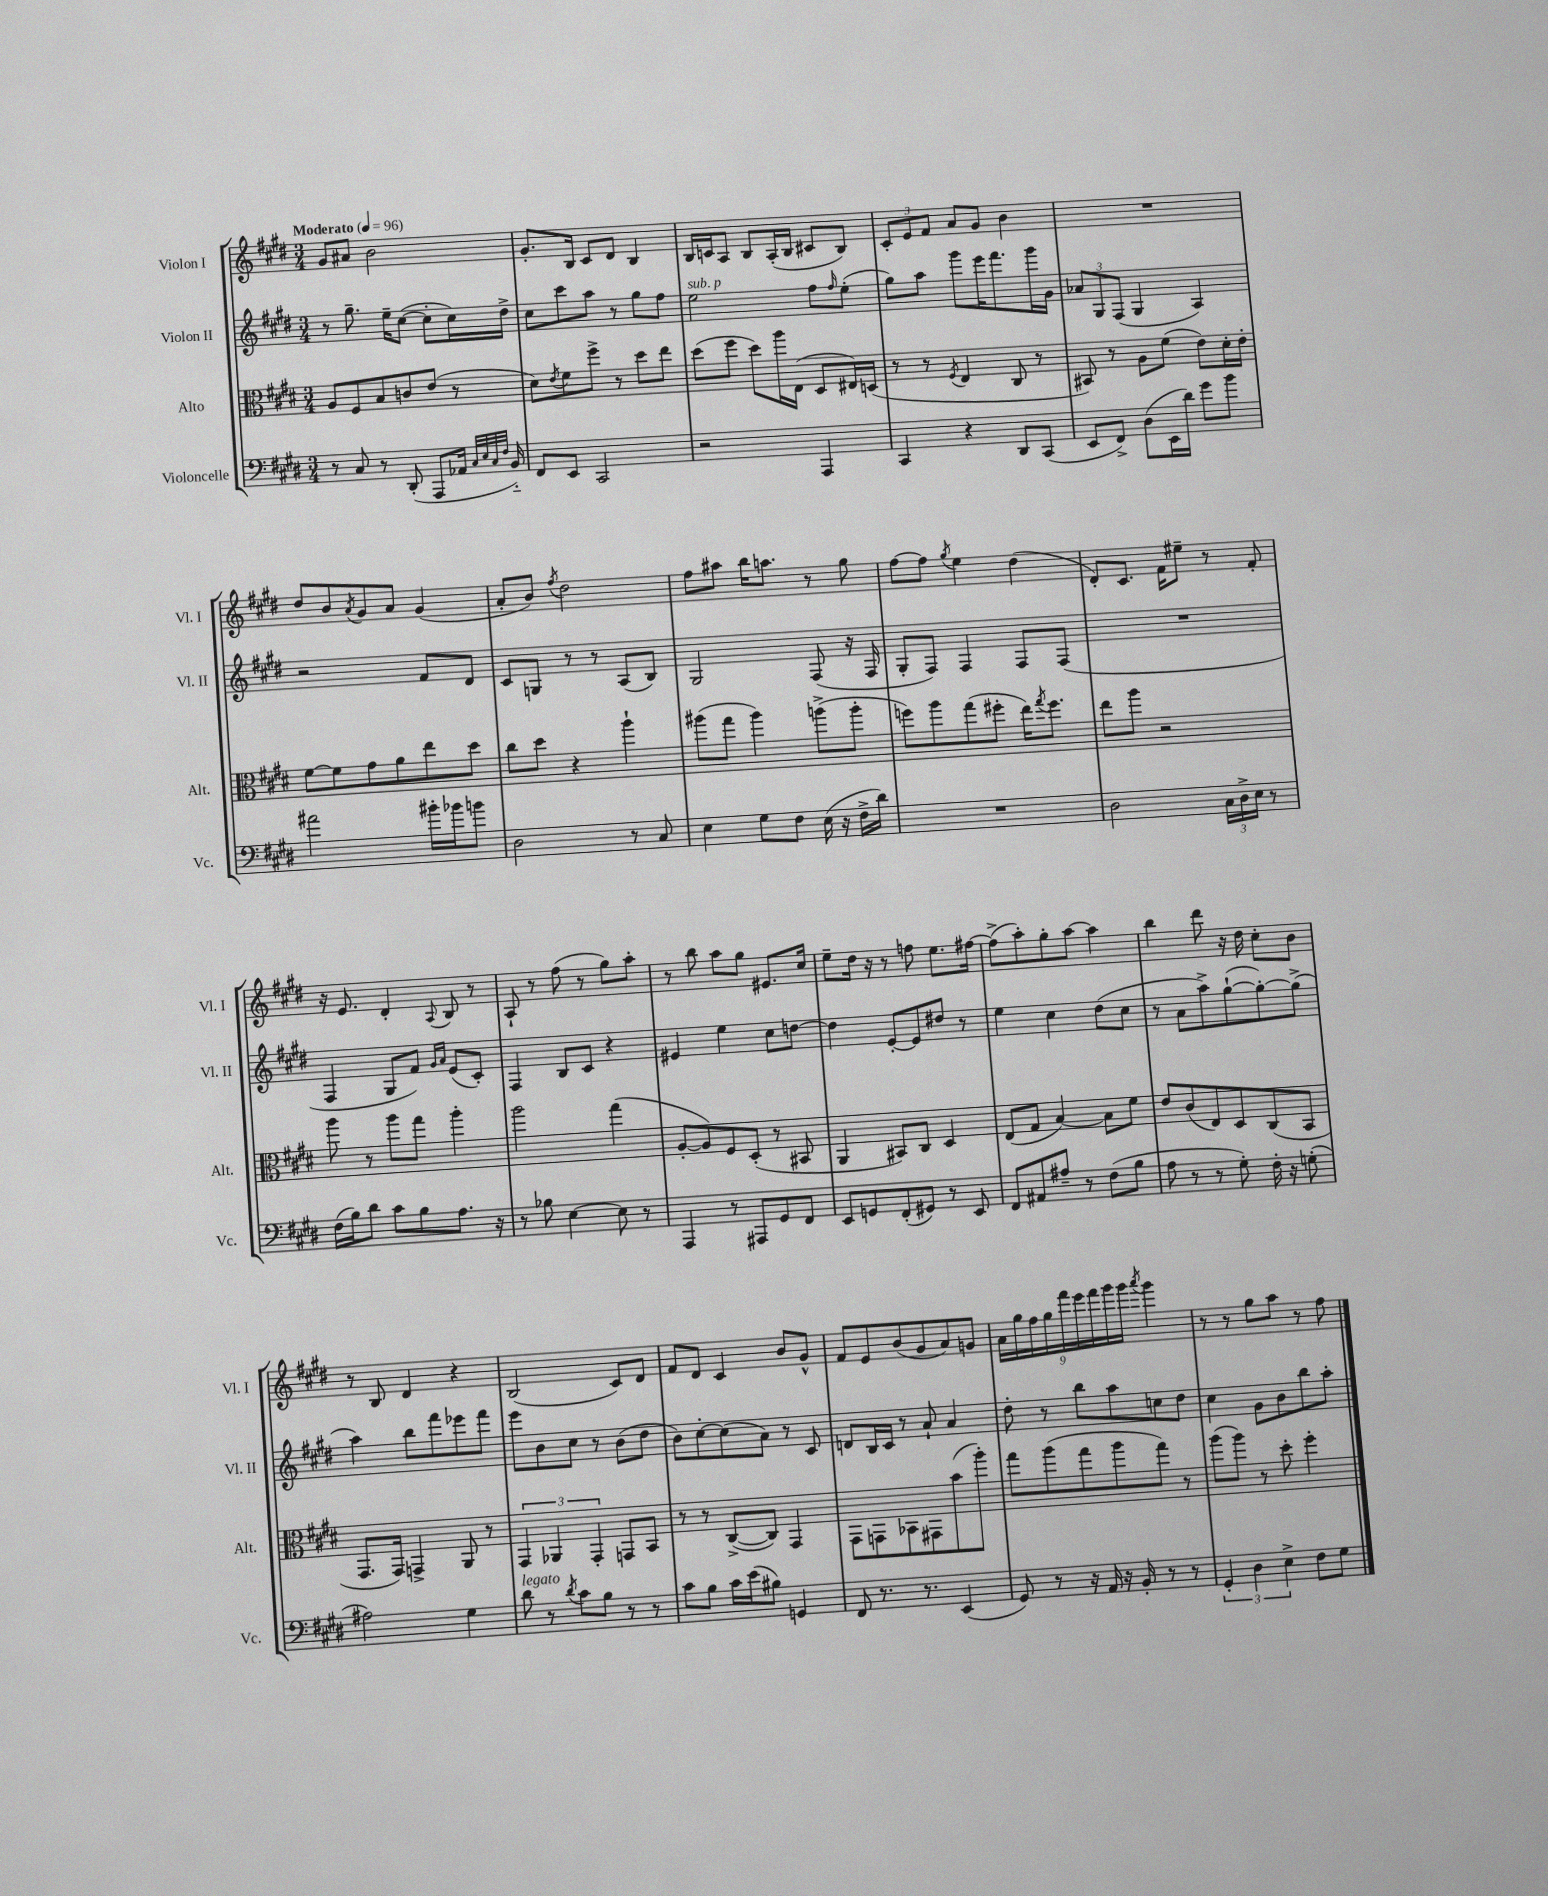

**kern	**kern	**kern	**kern
*staff4	*staff3	*staff2	*staff1
*clefF4	*clefC3	*clefG2	*clefG2
*k[f#c#g#d#]	*k[f#c#g#d#]	*k[f#c#g#d#]	*k[f#c#g#d#]
*M3/4	*M3/4	*M3/4	*M3/4
*MM96	*MM96	*MM96	*MM96
8r	8A	8r	8g#
8C#	8F#	8.gg#~	8a#
8r	8B	.	2b
.	.	16ee~	.
(8DD#'	8c	([8cc#	.
8AAA	(8e	8cc#']	.
16AA-	8r	16cc#)	.
32qqC#	.	.	.
32qqE	.	.	.
32qqC#	.	.	.
32qqF#	.	.	.
16BB'~)	.	16dd#^	.
=	=	=	=
8FF#	8d#)	8cc#	8.g#'
.	8qe	.	.
8EE	8f#	8ccc#	.
.	.	.	16B
2CC#	8ff#^	8aa	8c#
.	8r	8r	8d#
.	8dd#	8gg#	4B
.	8ee	8ff#	.
=	=	=	=
2r	(8dd#	2ee	16B
.	.	.	16c
.	8ff#	.	8A
.	8dd#)	.	8B
.	16aa	.	(16A'
.	(16E	.	16B
4AAA	8D#	8ff#	8c#
.	.	16qqff#	.
.	16E#)	(8ee'	8B)
.	(16D	.	.
=	=	=	=
4CC#	8r	8gg#)	12c#'
.	.	.	12e
.	8r	8aa	.
.	.	.	12f#
.	8qF#	.	.
4r	4E	8ggg#	8a
.	.	16eee	8g#
.	.	8.fff#	.
8DD#	8C#	.	4b
(8CC#	8r	16ggg#	.
.	.	16g#	.
=	=	=	=
8EE	8BB#)	12a-	2.r
.	.	12G#	.
8FF#^)	8r	.	.
.	.	(12F#	.
(8D#	8A	4G#	.
16EE	(8f#	.	.
16d#)	.	.	.
8g#	8e)	4A)	.
8b	16d#'	.	.
.	16e'	.	.
=	=	=	=
2a#	[8f#	2r	8dd#
.	8f#]	.	8b
.	.	.	8qa
.	8g#	.	8g#
.	8a	.	8a
16b#'	8ee	8f#	(4g#
16b-	.	.	.
8b	8dd#	8d#	.
=	=	=	=
2D#	8cc#	8c#	8a'
.	8dd#	8G	8b)
.	.	.	8qff#
.	4r	8r	2dd#
.	.	8r	.
8r	4aa`	(8A	.
8C#	.	8B)	.
=	=	=	=
4E	(8aa#	2G#	8ff#
.	8gg#	.	8aa#
8G#	4aa#)	.	16bb
.	.	.	8.aa
8F#	.	.	.
(16E	(8aa^	(8F#	8r
16r	.	.	.
16F#^	8aa'	16r	8gg#
16d#)	.	16F#	.
=	=	=	=
2.r	8ff)	8G#'	[8ff#
.	8aa	8F#)	8ff#]
.	.	.	8qgg#
.	(8gg#	4F#	4ee
.	8ff#'	.	.
.	16ee)	8F#	(4dd#
.	8qgg#	.	.
.	8.ff#	.	.
.	.	(8F#	.
=	=	=	=
2D#	8ee	2.r	8d#')
.	8aa	.	8.c#
.	2r	.	.
.	.	.	16f#
.	.	.	8ee#~
24C#	.	.	8r
24D#^	.	.	.
24E	.	.	.
8r	.	.	8f#'
=	=	=	=
(16F#	8aa	4F#	16r
16B)	.	.	8.e
8d#	8r	.	.
8c#	8aa	8G#	4d#'
8B	8gg#	8f#)	.
.	.	16qqg#	.
.	.	16qqa	8qqA
8.A	4aa'	(8e	8B
.	.	8c#')	8r
16r	.	.	.
=	=	=	=
8r	2aa	4F#	8A`
8B-	.	.	8r
[4E	.	8B	(8ff#
.	.	8c#	8r
8E]	(4gg#	4r	8gg#)
8r	.	.	8aa'
=	=	=	=
4AAA	[8A'	4e#	8r
.	8A])	.	8bb
8r	8F#	4ee	8aa
8AAA#	(8D#'	.	8gg#
8GG#	8r	8cc#	8.e#
8FF#	8BB#	[8dd	.
.	.	.	16cc#
=	=	=	=
8EE	4AA	4dd]	8ee~
8GG	.	.	16dd#
.	.	.	16r
(8FF#'	8BB#)	[8e'	8r
8GG#)	8C#	8e]	8ff
8r	4D#	8dd#	8.ee
8EE	.	8r	.
.	.	.	[16ff#
=	=	=	=
8FF#	(8E	4ee	(8ff#^]
8AA#	8G#	.	8aa')
8A#~	[4B)	4cc#	8gg#'
8r	.	.	[8aa
(8F#	8B]	(8dd#	4aa]
8B	8f#	8cc#	.
=	=	=	=
8A	8e	8r	4bb
8r	(8c#	8a	.
8r	8E)	8aa^)	8ddd#
8G#')	8D#	([8gg#`	16r
.	.	.	16dd#
16F#'	(8C#	8gg#'_)	8cc#'
16r	.	.	.
(8G'	8BB	(8gg#^]	8b
=	=	=	=
2A#)	8.GG#	4aa)	8r
.	.	.	8B
.	16GG#)	.	.
.	4GG^	8bb	4d#
.	.	8fff#	.
4G#	8AA	8eee-	4r
.	8r	8fff#	.
=	=	=	=
8d#	6GG#	8eee	(2B
8r	.	8b	.
.	6AA-	.	.
8qd#	.	.	.
8c#	.	8cc#	.
.	6GG#'	.	.
8B	.	8r	.
8r	8GG	(8b	8c#)
8r	8BB	8dd#	8d#
=	=	=	=
8c#	8r	8b)	8f#
8B	8r	[8cc#'	8d#
16c#	([8C#^	(8cc#]	4c#
(16e	.	.	.
8B#)	8C#])	8a)	.
4GG	4GG#	8r	8b
.	.	8c#	8g#^^
=	=	=	=
8FF#	8GG#	8d	8f#
8.r	8GG	16B	8e
.	.	16c#	.
.	8BB-	8r	(8b
8.r	.	.	.
.	8GG#	8a`	8g#
(4EE	(8b	4a	8a)
.	8aa')	.	8g
=	=	=	=
8GG#)	8gg#	8dd#'	18a
.	.	.	18gg#
.	.	.	18ff#
8r	(8aa	8r	.
.	.	.	18gg#
.	.	.	18fff#
16r	8gg#	8bb	.
.	.	.	18eee
16AA	.	.	.
.	.	.	18fff#
16r	8aa	8aa	.
.	.	.	18ggg#
16BB'	.	.	.
.	.	.	18ggg#
.	.	.	8qaaa
8r	8gg#)	8cc	4ggg#
8r	8r	8dd#	.
=	=	=	=
6GG#'	(8aa	4cc#	8r
.	8aa)	.	8r
6D#	.	.	.
.	8r	8g#	8gg#
6E^	.	.	.
.	8dd#'	8b	8aa
8F#	4ff#'	8bb	8r
8G#	.	8aa'	8ff#
==	==	==	==
*-	*-	*-	*-
